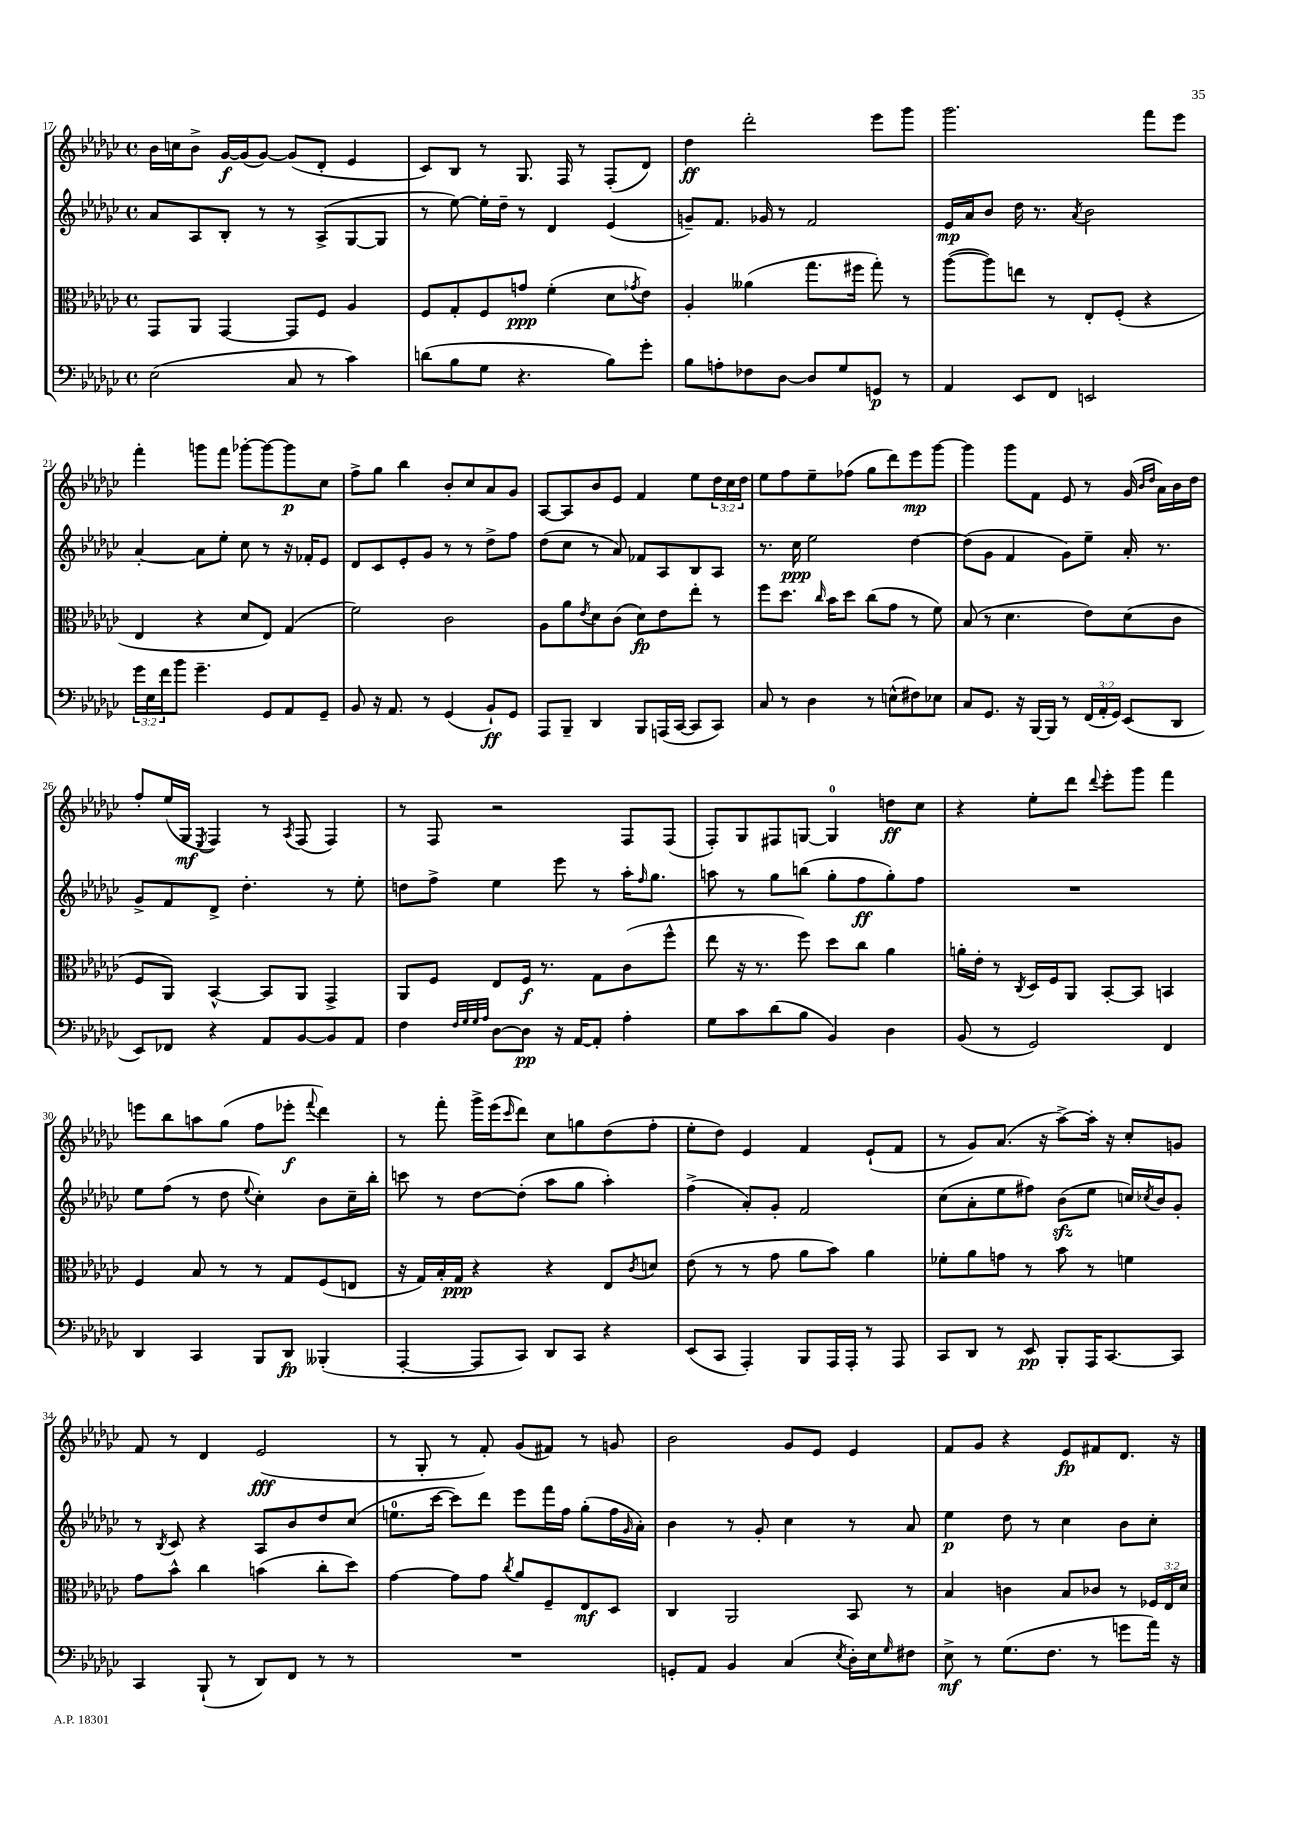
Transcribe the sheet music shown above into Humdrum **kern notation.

**kern	**kern	**kern	**kern
*staff4	*staff3	*staff2	*staff1
*clefF4	*clefC3	*clefG2	*clefG2
*k[b-e-a-d-g-c-]	*k[b-e-a-d-g-c-]	*k[b-e-a-d-g-c-]	*k[b-e-a-d-g-c-]
*M4/4	*M4/4	*M4/4	*M4/4
*met(c)	*met(c)	*met(c)	*met(c)
(2E-	8GG-	8a-	16b-
.	.	.	16cc
.	8AA-	8A-	8b-^
.	[4GG-	8B-'	[16g-
.	.	.	(16g-]
.	.	8r	[8g-)
8C-	8GG-]	8r	(8g-]
8r	8F	(8A-^	8d-'
4c-)	4A-	[8G-	4e-
.	.	8G-]	.
=	=	=	=
(8d	8F	8r	8c-)
8B-	8G-'	[8ee-)	8B-
8G-	8F	16ee-']	8r
.	.	16dd-~	.
4.r	8g	8r	8.G-
.	(4f'	4d-	.
.	.	.	16F
.	.	.	8r
8B-)	8d-	(4e-	(8F'
.	8qg-	.	.
8g-'	8e-)	.	8d-)
=	=	=	=
8B-	4A-'	8g~)	4dd-
8A'	.	8.f	.
8F-	(4a--	.	2ddd-'
.	.	16g-	.
[8D-	.	8r	.
8D-]	8.gg-	2f	.
8G-	.	.	.
.	16ff#	.	.
8GG	8gg-')	.	8eee-
8r	8r	.	8ggg-
=	=	=	=
4AA-	([8aa-	16e-	2.ggg-
.	.	16a-	.
.	8aa-])	8b-	.
8EE-	8ee	16dd-	.
.	.	8.r	.
8FF	8r	.	.
.	.	8qa-	.
2EE	8E-'	2b-	.
.	(8F'	.	.
.	4r	.	8fff
.	.	.	8eee-
=	=	=	=
24g-	4E-	[4a-'	4fff'
24E-	.	.	.
24f	.	.	.
8b-	.	.	.
4.g-~	4r	8a-]	8ggg
.	.	8ee-'	8fff
.	8d-	8cc-	[8ggg-'
8GG-	8E-)	8r	8ggg-_
8AA-	(4G-	16r	8ggg-]
.	.	16f-'	.
8GG-~	.	8e-	8cc-
=	=	=	=
8BB-	2f)	8d-	8ff^
16r	.	8c-	8gg-
8.AA-	.	.	.
.	.	8e-'	4bb-
8r	.	8g-	.
(4GG-	2c-	8r	8b-'
.	.	8r	8cc-
8BB-`)	.	8dd-^	8a-
8GG-	.	8ff	8g-
=	=	=	=
8AAA-	8A-	(8dd-	[8A-
8BBB-~	8a-	8cc-	8A-]
.	8qe-	.	.
4DD-	8d-	8r	8b-
.	(8c-	8a-)	8e-
8BBB-	8d-)	8f-	4f
(16AAA	8e-	8A-	.
[16CC-	.	.	.
8CC-]	8ee-'	8B-	8ee-
8CC-)	8r	8A-	24dd-
.	.	.	24cc-
.	.	.	24dd-
=	=	=	=
8C-	8ff	8.r	8ee-
8r	8.dd-	.	8ff
.	.	16cc-	.
4D-	.	2ee-	8ee-~
.	16qqcc-	.	.
.	16b-	.	.
.	8dd-	.	(8ff-
8r	(8cc-	.	8gg-
(8E^^	8g-	.	8ddd-)
8F#)	8r	[4dd-	8eee-
8E-	8f)	.	[8ggg-
=	=	=	=
8C-	(8B-	(8dd-]	4ggg-]
8.GG-	8r	8g-	.
.	4.d-	4f	8ggg-
16r	.	.	.
[16BBB-	.	.	8f
16BBB-]	.	.	.
8r	.	8g-)	8e-
(24FF	8e-)	8ee-~	8r
24AA-'	.	.	.
24GG-)	.	.	.
(8EE-	(8d-	16a-'	(16g-
.	.	.	16qqb-
.	.	.	16qqdd-
.	.	8.r	16a-)
8DD-	8c-	.	16b-
.	.	.	16dd-
=	=	=	=
8EE-)	8F	8g-^	8ff'
8FF-	8AA-)	8f	(16ee-
.	.	.	16G-
.	.	.	8qE-
4r	[4BB-^^	8d-^	4F)
.	.	4.dd-'	.
8AA-	8BB-]	.	8r
.	.	.	8qA-
[8BB-	8AA-	.	(8F
8BB-]	4GG-^	8r	4F)
8AA-	.	8ee-'	.
=	=	=	=
4F	8AA-	8dd	8r
.	8F	8ff^	8F
32qqF	.	.	.
32qqG-	.	.	.
32qqG-	.	.	.
32qqA-	.	.	.
[8D-	8E-	4ee-	2r
8D-]	16F	.	.
.	8.r	.	.
16r	.	8eee-	.
[16AA-	.	.	.
8AA-']	8G-	8r	.
4A-'	(8c-	16aa-'	8F
.	.	16qqff	.
.	.	8.gg-	.
.	8ff^^	.	(8F
=	=	=	=
8G-	8ee-	8aa	8F')
8c-	16r	8r	8G-
.	8.r	.	.
(8d-	.	8gg-	8F#
8B-	8ff)	(8bb	[8G
4BB-)	8dd-	8gg-'	4G]
.	8cc-	8ff	.
4D-	4a-	8gg-')	8dd
.	.	8ff	8cc-
=	=	=	=
(8BB-	16a'	1r	4r
.	16e-'	.	.
8r	8r	.	.
.	8qC-	.	.
2GG-)	16D-	.	8ee-'
.	16F	.	.
.	8AA-	.	8ddd-
.	.	.	8qqddd-
.	[8BB-'	.	8eee-'
.	8BB-]	.	8ggg-
4FF	4BB	.	4fff
=	=	=	=
4DD-	4F	8ee-	8eee
.	.	(8ff	8bb-
4CC-	8B-	8r	8aa
.	8r	8dd-	(8gg-
.	.	8qqee-	.
8BBB-	8r	4cc-')	8ff
8DD-	8G-	.	8eee-'
.	.	.	8qqfff
(4BBB--'	(8F	8b-	4ddd-)
.	8E	16cc-~	.
.	.	16bb-'	.
=	=	=	=
[4AAA-'	16r	8ccc	8r
.	16G-)	.	.
.	16B-'	8r	8fff'
.	16G-	.	.
8AAA-]	4r	[8dd-	16ggg-^
.	.	.	(16eee-
.	.	.	16qqccc-
8CC-)	.	(8dd-']	8ddd-)
8DD-	4r	8aa-	8cc-
8CC-	.	8gg-	8gg
4r	8E-	4aa-')	(8dd-
.	8qc-	.	.
.	8d	.	8ff'
=	=	=	=
(8EE-	(8e-	(4ff^	8ee-'
8CC-	8r	.	8dd-)
4AAA-')	8r	8a-')	4e-
.	8g-	8g-'	.
8BBB-	8a-	2f	4f
16AAA-	8b-)	.	.
16AAA-'	.	.	.
8r	4a-	.	(8e-`
8AAA-	.	.	8f
=	=	=	=
8CC-	8f-'	(8cc-	8r
8DD-	8a-	8a-'	8g-)
8r	8g	8ee-	(8.a-
8EE-	8r	8ff#)	.
.	.	.	16r
8BBB-'	8b-	(8b-	[8aa-^)
16AAA-	8r	8ee-	16aa-']
[8.CC-	.	.	16r
.	4f	16cc)	8cc-'
.	.	8qcc-	.
.	.	16b-	.
8CC-]	.	8g-'	8g
=	=	=	=
4CC-	8g-	8r	8f
.	.	8qB-	.
.	8b-^^	8c-	8r
(8BBB-`	4cc-	4r	4d-
8r	.	.	.
8DD-)	(4b	8A-	(2e-
8FF	.	8b-	.
8r	8cc-'	8dd-	.
8r	8dd-)	(8cc-	.
=	=	=	=
1r	[4g-	8.ee	8r
.	.	.	8G-'
.	.	[16ccc-	.
.	8g-]	8ccc-])	8r
.	8g-	8ddd-	8f')
.	8qcc-	.	.
.	8a-	8eee-	(8g-
.	8F~	16fff	8f#)
.	.	16ff	.
.	8E-	(8gg-'	8r
.	8D-	16ff	8g
.	.	16qqg-	.
.	.	16a-')	.
=	=	=	=
8GG'	4C-	4b-	2b-
8AA-	.	.	.
4BB-	2AA-	8r	.
.	.	8g-'	.
(4C-	.	4cc-	8g-
.	.	.	8e-
8qE-	.	.	.
16D-')	8BB-	8r	4e-
16E-	.	.	.
16qqG-	.	.	.
8F#	8r	8a-	.
=	=	=	=
8E-^	4B-	4ee-	8f
8r	.	.	8g-
(8.G-	4c	8dd-	4r
.	.	8r	.
8.F	.	.	.
.	8B-	4cc-	8e-
8r	8c-	.	8f#
8g	8r	8b-	8.d-
16a-)	24F-	8cc-'	.
.	24E-	.	.
16r	.	.	16r
.	24d-	.	.
==	==	==	==
*-	*-	*-	*-
